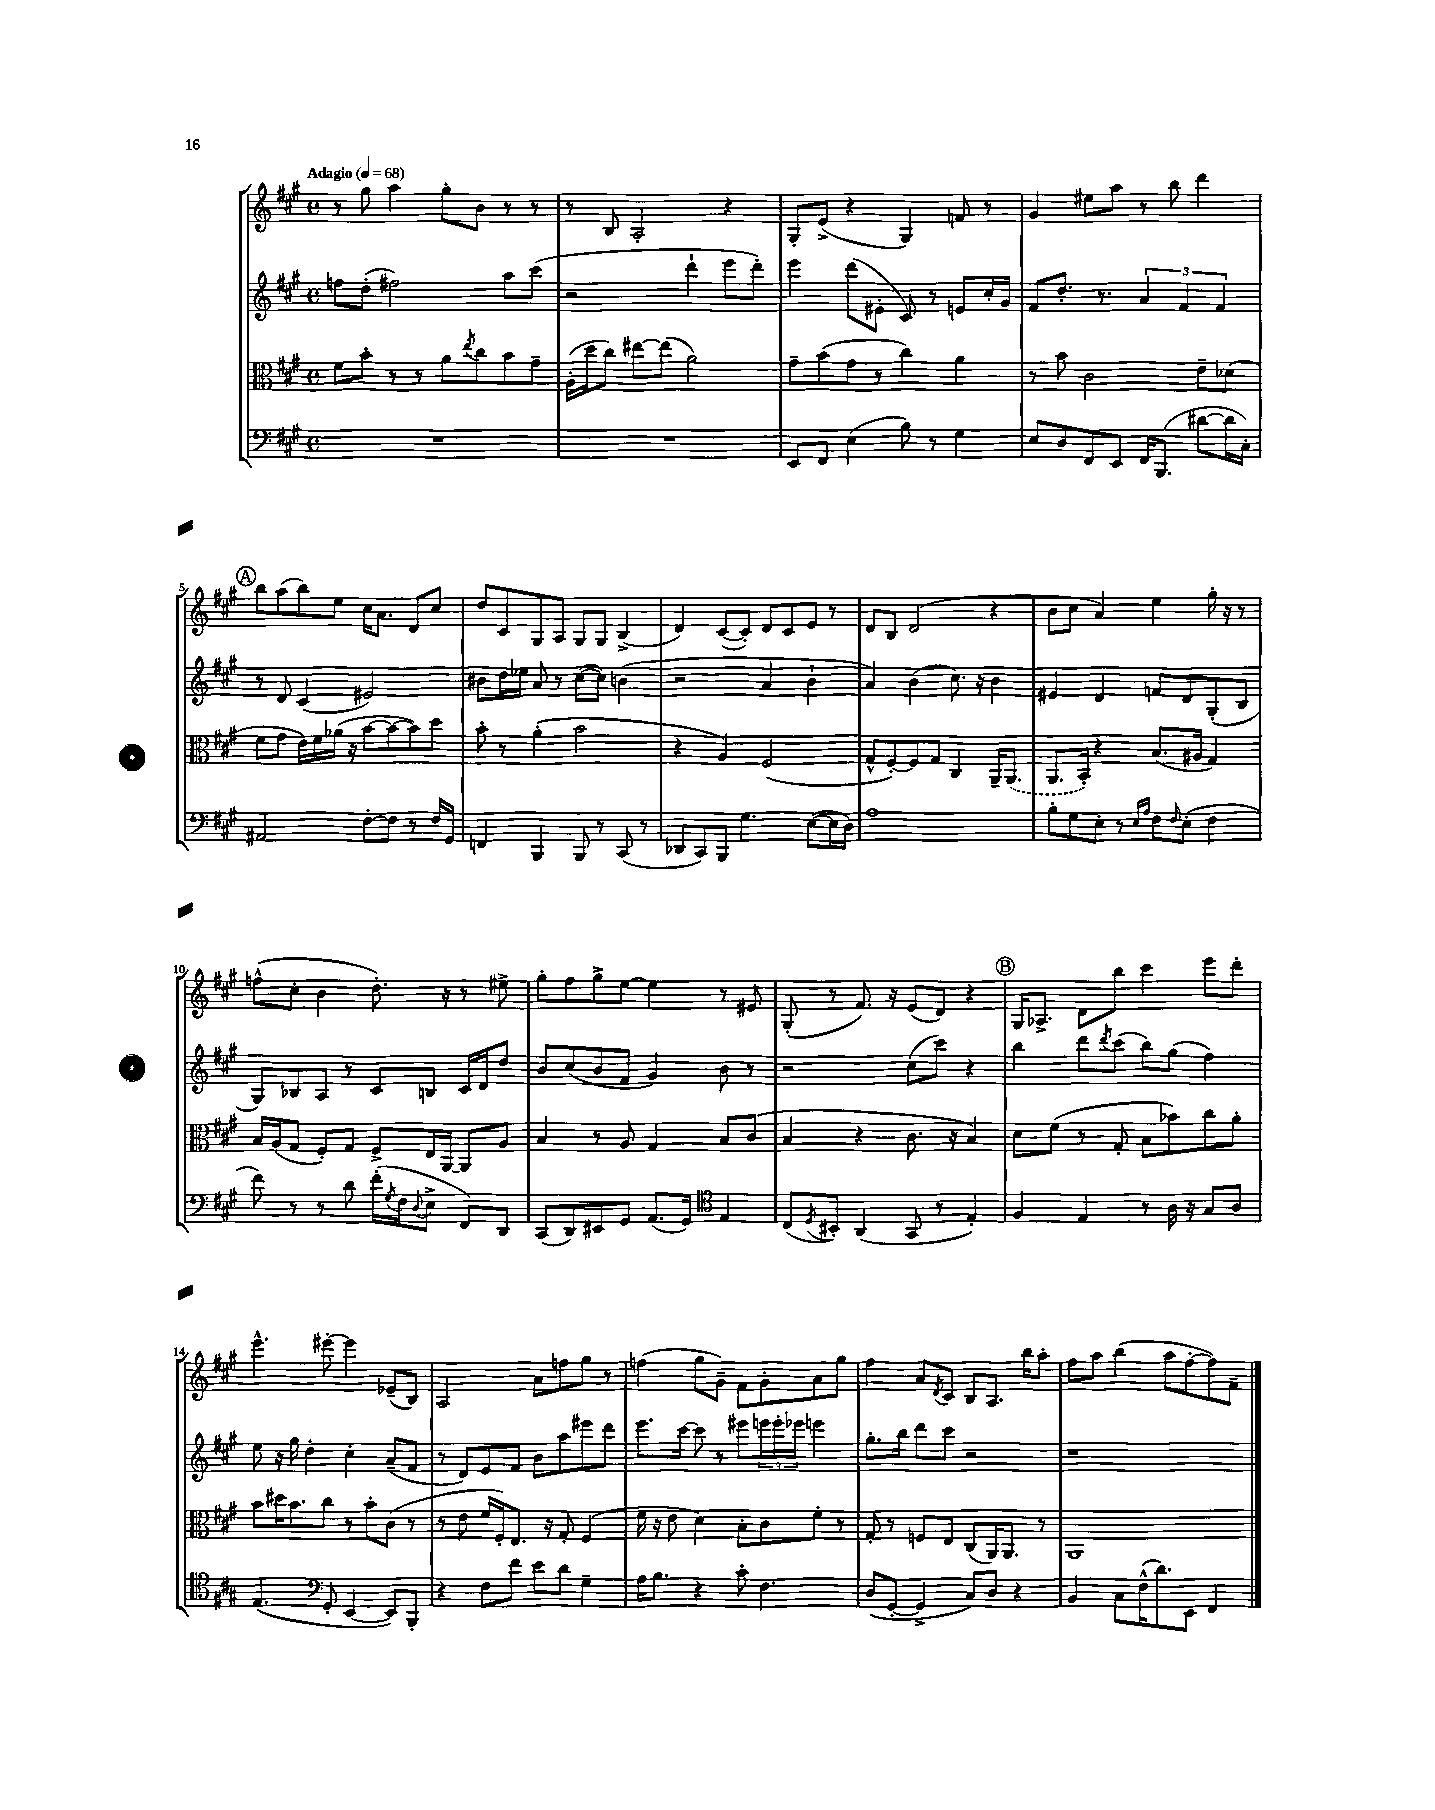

**kern	**kern	**kern	**kern
*staff4	*staff3	*staff2	*staff1
*clefF4	*clefC3	*clefG2	*clefG2
*k[f#c#g#]	*k[f#c#g#]	*k[f#c#g#]	*k[f#c#g#]
*M4/4	*M4/4	*M4/4	*M4/4
*met(c)	*met(c)	*met(c)	*met(c)
*MM68	*MM68	*MM68	*MM68
1r	8f#	8ff	8r
.	8b'	(8dd'	8gg#
.	8r	2ff#)	4aa
.	8r	.	.
.	8a	.	8gg#'
.	8qee	.	.
.	8cc#	.	8b
.	8b	8aa	8r
.	8g#~	(8ccc#	8r
=	=	=	=
1r	(16A'	2r	8r
.	16dd	.	.
.	8cc#)	.	8B
.	[8ee#	.	2A'
.	(8ee#]	.	.
.	2a)	4ddd`	.
.	.	8eee	4r
.	.	8ddd')	.
=	=	=	=
8EE	8g#~	4eee	8G#'
8FF#	(8b	.	(8e^
(4E	8g#	(8ddd	4r
.	8r	8e#'	.
8B)	4cc#)	8c#)	4G#)
8r	.	8r	.
4G#	4a	8e	8f
.	.	16cc#'	8r
.	.	16g#	.
=	=	=	=
8E	8r	8f#	4g#
8D	8b	8.dd'	.
8FF#	2c#	.	8ee#
.	.	8.r	.
8EE	.	.	8aa
16FF#	.	6a	8r
(8.BBB	.	.	.
.	.	.	8bb
.	.	6f#	.
[8d#	8e~	.	4ddd
.	.	6f#	.
16d#]	(8d-	.	.
16C#')	.	.	.
=	=	=	=
2AA#	8f#	8r	8bb
.	8g#	8d	(8aa
.	16e)	(4c#	8bb)
.	16f#	.	.
.	(16a-	.	8ee
.	16r	.	.
[8F#'	[8b	2e#)	16cc#
.	.	.	8.a
8F#]	8b_	.	.
8r	8b])	.	8d
16F#	8dd	.	8cc#
16GG#	.	.	.
=	=	=	=
4FF	8b'	8b#	8dd
.	8r	16dd	8c#
.	.	16ee-	.
4BBB	(4a'	8a	8G#
.	.	8r	8A
8BBB	2b	([8cc#	8G#
8r	.	8cc#])	8G#
(8CC#	.	(4b	(4B^
8r	.	.	.
=	=	=	=
8DD-	4r	2r	4d)
8CC#)	.	.	.
8BBB	4A)	.	([8c#
4.G#	.	.	8c#'])
.	(2F#	4a	8d
.	.	.	8c#
([8E	.	4b`	8e
16E]	.	.	8r
16D)	.	.	.
=	=	=	=
1A	8G#^^	4a)	8d
.	[8F#')	.	8B
.	8F#]	(4b	(2d
.	8G#	.	.
.	4C#	8.cc#)	.
.	.	16r	.
.	16AA~	4b	4r
.	(8.AA	.	.
=	=	=	=
8B'	8.AA	4e#	8b
8G#	.	.	8cc#
.	16BB')	.	.
8E'	4r	4d	4a)
8r	.	.	.
16qqE	.	.	.
16qqA	.	.	.
8F#	(8.B	8f	4ee
16qqF#	.	.	.
(8E'	.	8d	.
.	16A#	.	.
4F#	4G#)	(8G#'	16gg#'
.	.	.	16r
.	.	8B	8r
=	=	=	=
8f#)	16B	8G#)	(8ff^^
.	(16A	.	.
8r	8G#	8B-	8cc#'
8r	8F#')	8A	4b
8d	8G#	8r	.
(16f#'	8F#^	8c#	8.dd')
8qG#	.	.	.
16F#	.	.	.
8qqD	.	.	.
8E^	16E	8B	.
.	[16AA	.	16r
8FF#)	8AA]	16c#	8r
.	.	16d	.
8DD	8A	8dd	8ee#^
=	=	=	=
(8CC#	4B	8b	8gg#'
8DD)	.	(8cc#	8ff#
8EE#	8r	8b	8gg#^
8GG#	8A	8f#	[8ee
(8.AA	4G#	4g#)	4ee]
16GG#)	.	.	.
*clefC4	*	*	*
4E	8B	8b	8r
.	(8c#	8r	8e#
=	=	=	=
(8C#	4B	2r	(8G#'
8qD	.	.	.
8BB#')	.	.	8r
(4AA	4r	.	8.f#)
.	.	.	16r
8GG#	8.c#	(8cc#	(8e
8r	.	8ccc#)	8d)
.	16r	.	.
4E')	4B)	4r	4r
=	=	=	=
4F#	8d	4bb	16G#
.	.	.	8.A-^
.	(8f#	.	.
4E	8r	8ddd	8d
.	.	8qddd	.
.	8G#'	(8ccc#	8bb
8r	8B	8bb)	4ccc#
16A	8b-)	(8gg#	.
16r	.	.	.
8G#	8cc#	4ff#)	8eee
8A	8a'	.	8ddd'
=	=	=	=
(4.E	8b	8ee	4.eee^^
.	16dd#	16r	.
.	8.b	16gg#	.
.	.	4dd'	.
*clefF4	*	*	*
8GG#'	8cc#	.	[8eee#'
[4EE	8r	4cc#'	4eee#]
.	8b'	.	.
8EE])	(8c#	(8a~	(8e-~
8BBB'	8r	8f#	8B)
=	=	=	=
4r	8r	8r	2A
.	8e	8d)	.
8F#	16f#	8e	.
.	16F#')	.	.
8f#	8.E	8f#	.
8e	.	8b	8a
.	16r	.	.
8d	8G#'	8aa	8ff
4G#~	(4F#	8eee#	8gg#
.	.	8ddd	8r
=	=	=	=
16A	16f#	8.eee	(4ff
8.B	16r	.	.
.	8e	.	.
.	.	[16ccc#	.
4r	4d)	8ccc#]	8gg#
.	.	8r	8g#~)
8c#'	8B'	8eee#	8f#
4.F#	8c#	24eee	8g#'
.	.	24eee'	.
.	.	24eee-	.
.	8f#'	4eee	8a
.	8r	.	8gg#
=	=	=	=
(8D	8G#'	8.gg#'	4ff#
[8GG#'	8r	.	.
.	.	16bb	.
4GG#^]	8F	8ddd	8a
.	.	.	8qd
.	8E	8ccc#	8c#
8C#)	(8C#	2r	8B
8D	16AA)	.	8.A
.	8.AA	.	.
4r	.	.	.
.	.	.	16bb
.	8r	.	8aa'
=	=	=	=
4BB	1AA	1r	8ff#
.	.	.	8aa
8C#	.	.	(4bb
(16F#^^	.	.	.
8.d)	.	.	.
.	.	.	8aa
8EE	.	.	[8ff#'
4FF#	.	.	8ff#])
.	.	.	8f#~
==	==	==	==
*-	*-	*-	*-
